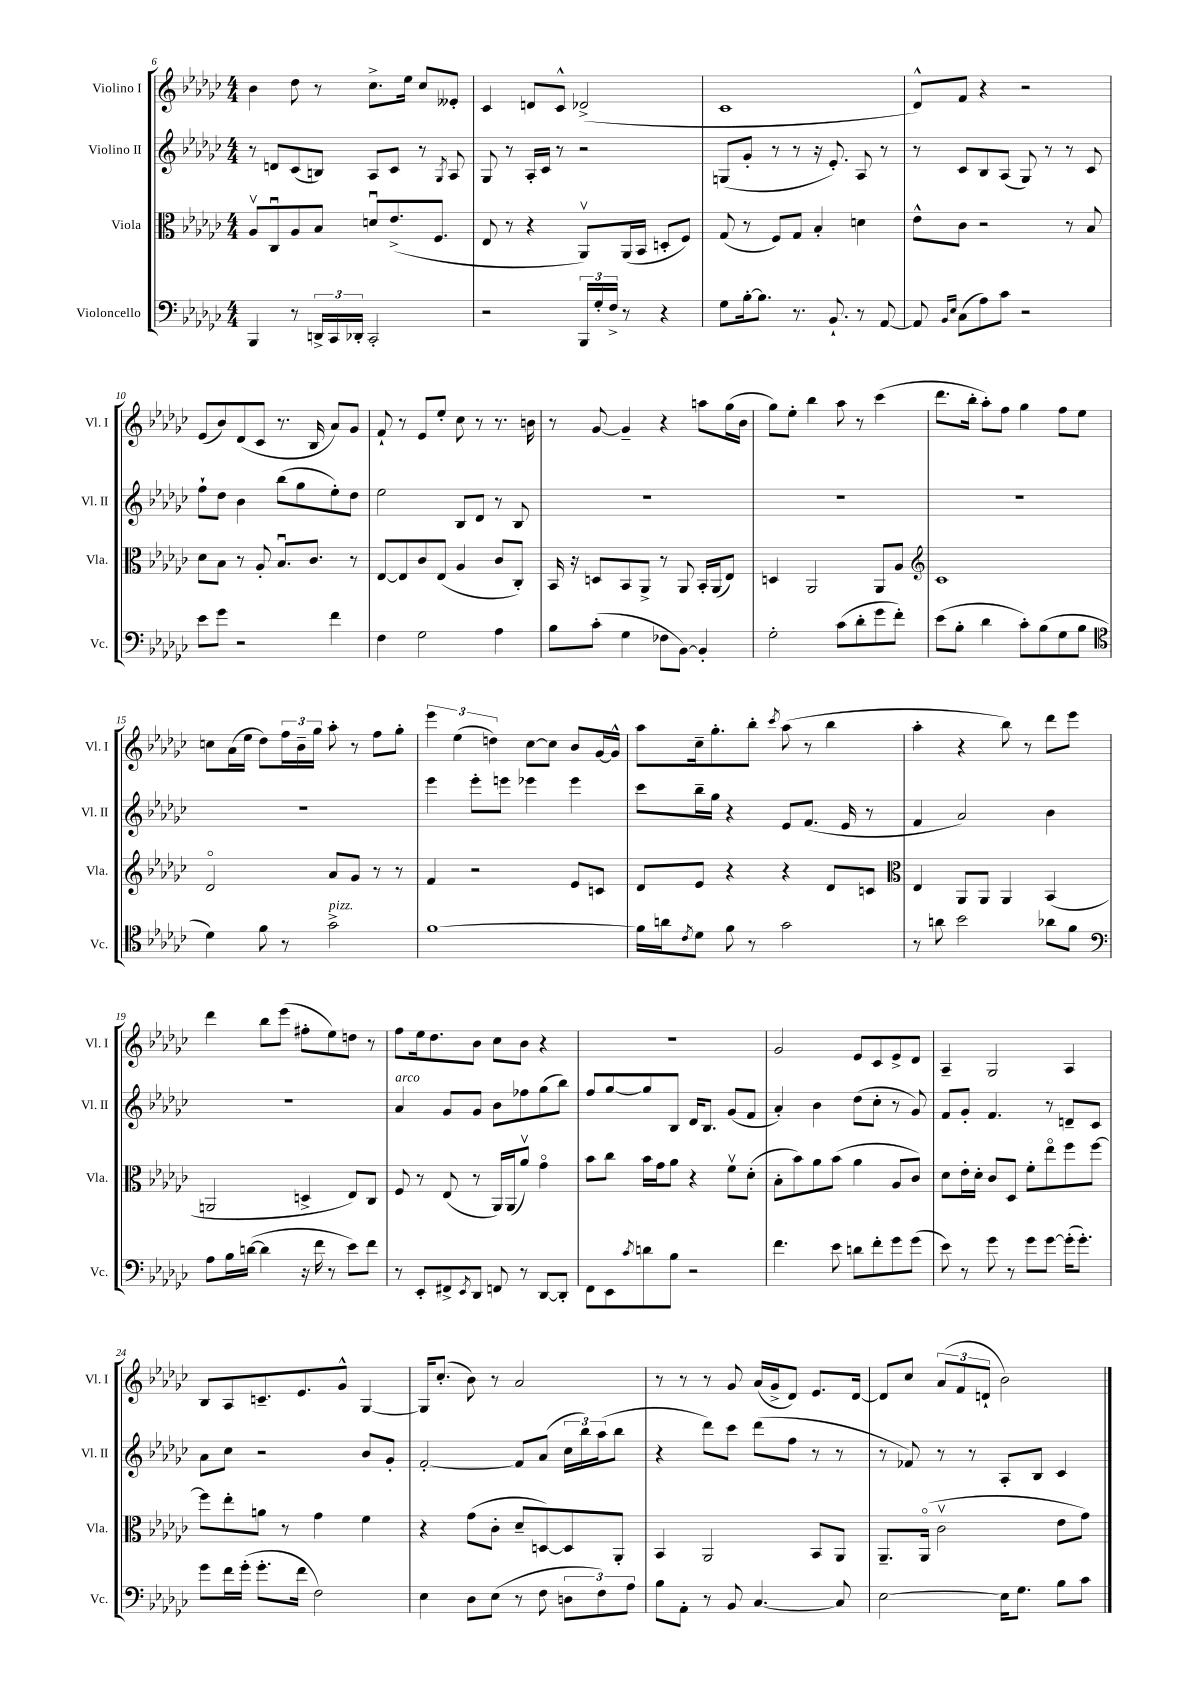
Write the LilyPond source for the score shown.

<<
\new StaffGroup <<
\new Staff = "s0" \with { instrumentName = "Violino I" shortInstrumentName = "Vl. I" } {
    \clef treble \key ges \major \numericTimeSignature \time 4/4
    bes'4 des''8 r8 ces''8.-> ees''16 ces''8 eeses'8-. |
    ces'4 d'8 ces'8-^ des'2->( |
    ces'1 |
    des'8-^) f'8 r4 r2 |
    ees'8( bes'8) des'8( ces'8 r8. bes16 aes'8) ges'8 |
    f'8-! r8 ees'8 ees''8-. ces''8 r8 r8. b'16 |
    r8 ges'8~ ges'4-- r4 a''8 ges''16( bes'16 |
    ges''8) ees''8-. bes''4 aes''8 r8 ces'''4( |
    des'''8. bes''16-. aes''8-.) f''8 ges''4 f''8 ees''8 |
    c''8 aes'16( ees''16 des''8) \tuplet 3/2 { f''16 bes'16-- ges''16 } aes''8-. r8 f''8 ges''8-. |
    \tuplet 3/2 { ees'''4 ees''4( d''4) } ces''8~ ces''8 bes'8 ges'16~ ges'16-^ |
    aes''8 ces''16-- ges''8.-. bes''8-. \acciaccatura { ces'''8 } aes''8( r8 bes''4 |
    aes''4-. r4 bes''8) r8 des'''8 ees'''8 |
    des'''4 bes''8 ees'''8( fis''8-. ees''8) d''8 r8 |
    f''8 ees''16 des''8. bes'8 ces''8 bes'8 r4 |
    R1 |
    ges'2 ees'8 ces'8 ees'8-> des'8 |
    aes4-- ges2 aes4 |
    bes8 aes8 c'8.-- ees'8. ges'8-^ ges4~ |
    ges16 ces''8.-.( bes'8) r8 aes'2 |
    r8 r8 r8 ges'8 aes'16( ges'16-> des'8) ees'8. des'16~ |
    des'8 ces''8 \tuplet 3/2 { aes'8( f'8 d'8-! } bes'2) \bar "|." |
}
\new Staff = "s1" \with { instrumentName = "Violino II" shortInstrumentName = "Vl. II" } {
    \clef treble \key ges \major \numericTimeSignature \time 4/4
    r8 d'8 ces'8( b8) aes8 ces'8 r8 \acciaccatura { ges8 } aes8 |
    ges8 r8 aes16-. ces'16 r8 r2 |
    g8( ges'8-. r8 r8 r16 ees'8.-.) aes8 r8 |
    r8 ces'8 bes8 aes8( ges8) r8 r8 ces'8 |
    f''8-! des''8 bes'4 bes''8( ges''8 ees''8-.) des''8 |
    ees''2 bes8 des'8 r8 bes8 |
    R1 |
    R1 |
    R1 |
    R1 |
    ees'''4 ees'''8-. e'''8 ees'''4 ees'''4 |
    ces'''8 bes''16-- ges''16 r4 ees'8 f'8.( ees'16 r8 |
    f'4 aes'2) bes'4 |
    R1 |
    aes'4^\markup { \italic "arco" } ges'8 ges'8 bes'8 fes''8 ges''8( bes''8) |
    f''8 ges''8~ ges''8 bes8 des'16 bes8. ges'8( f'8 |
    aes'4-.) bes'4 des''8( ces''8-. r8 ges'8) |
    f'8 ges'8-. f'4. r8 d'8-- ces'8 |
    aes'8 ces''8 r2 bes'8 ges'8-. |
    f'2~-. f'8 aes'8( \tuplet 3/2 { ces''16 bes''16) aes''16( } bes''8 |
    r4 des'''8) ces'''8 des'''8( f''8 r8 r8 |
    r8 fes'8) r8 r8 aes8-. bes8 ces'4 \bar "|." |
}
\new Staff = "s2" \with { instrumentName = "Viola" shortInstrumentName = "Vla." } {
    \clef alto \key ges \major \numericTimeSignature \time 4/4
    aes8\upbow ces8\downbow aes8 bes8 d'8\downbow ees'8.->( f8. |
    ees8 r8 r4 aes,8\upbow) aes,16( bes,16 d8-. f8) |
    ges8( r8 f8) ges8 bes4-. d'4 |
    ees'8-^ ces'8 r2 r8 bes8 |
    des'8 bes8 r8 aes8-. bes8.\downbow ces'8. r8 |
    ees8~ ees8 ces'8 ees8( aes4 ces'8 ces8-.) |
    bes,16 r16 d8 bes,8 aes,8-> r8 aes,8 bes,16-. aes,16( ees8) |
    d4 aes,2 aes,8 aes8 |
    \clef treble ces'1 |
    des'2\flageolet aes'8 ges'8 r8 r8 |
    f'4 r2 ees'8 c'8 |
    des'8 ees'8 r4 r4 des'8 c'8 |
    \clef alto ees4 aes,8 aes,8 aes,4 bes,4( |
    a,2 d4-> ees8) ces8 |
    f8 r8 ees8( r8 aes,16) aes,16( aes'8\upbow) ges'4\flageolet |
    bes'8 ces''8 bes'16 ges'16 aes'8 r4 f'8\upbow des'8-.( |
    bes8-. bes'8) aes'8 bes'8( aes'4 aes8 ces'8) |
    des'8 ees'16-. des'16-. ces'8 des8 f'8-. ees''8\flageolet f''8 f''8~ |
    f''8 ees''8-. a'8 r8 ges'4 f'4 |
    r4 ges'8( ces'8-. des'8-- d8~) d8 aes,8-. |
    bes,4 aes,2 bes,8 aes,8 |
    aes,8.-- aes,16\flageolet( ces'2\upbow ees'8 ges'8) \bar "|." |
}
\new Staff = "s3" \with { instrumentName = "Violoncello" shortInstrumentName = "Vc." } {
    \clef bass \key ges \major \numericTimeSignature \time 4/4
    bes,,4 r8 \tuplet 3/2 { d,16-> ces,16 des,16-. } ces,2-. |
    r2 \tuplet 3/2 { bes,,16 ges16-. f16-> } r8 r4 |
    ges8 bes16~-. bes8. r8. bes,8.-! r8 aes,8~ |
    aes,8 \grace { bes,16 ees16 } ces8( aes8) ces'8 r2 |
    ees'8 ges'8 r2 f'4 |
    f4 ges2 aes4 |
    bes8 ces'8-.( ges4 fes8 bes,8~) bes,4-. |
    ges2-. ces'8( des'8-. ges'8 f'8-.) |
    ees'8( bes8-. des'4 ces'8-.) bes8( ges8 bes8 |
    \clef tenor des'4) f'8 r8 ges'2->^\markup { \italic "pizz." } |
    f'1~ |
    f'16 a'16 \acciaccatura { ces'8 } des'8 f'8 r8 ges'2 |
    r8 a'8 bes'2 aes'8 f'8 |
    \clef bass aes8 bes16 d'16~( d'4 r16 f'16 r8 ees'8) f'8 |
    r8 ees,8-. fis,8-> \acciaccatura { ees,8 } des,8 f,8 r8 des,8~ des,8-. |
    f,8 ees,8 \acciaccatura { ces'8 } d'8 bes8 r2 |
    f'4. ees'8 d'8 f'8-. ges'8 ges'8( |
    ees'8) r8 ges'8 r8 ges'8 ges'8~ ges'16-.( ges'8.-.) |
    ges'8 f'16 ges'16-.( ges'8.-. f'16 f2) |
    ees4 des8 ees8( r8 f8 \tuplet 3/2 { d8 f8) aes8 } |
    bes8 aes,8-. r8 bes,8 ces4.~ ces8 |
    ees2~ ees16 ges8. bes8 ces'8 \bar "|." |
}
>>
>>
\layout { \context { \Score currentBarNumber = #6 } }
